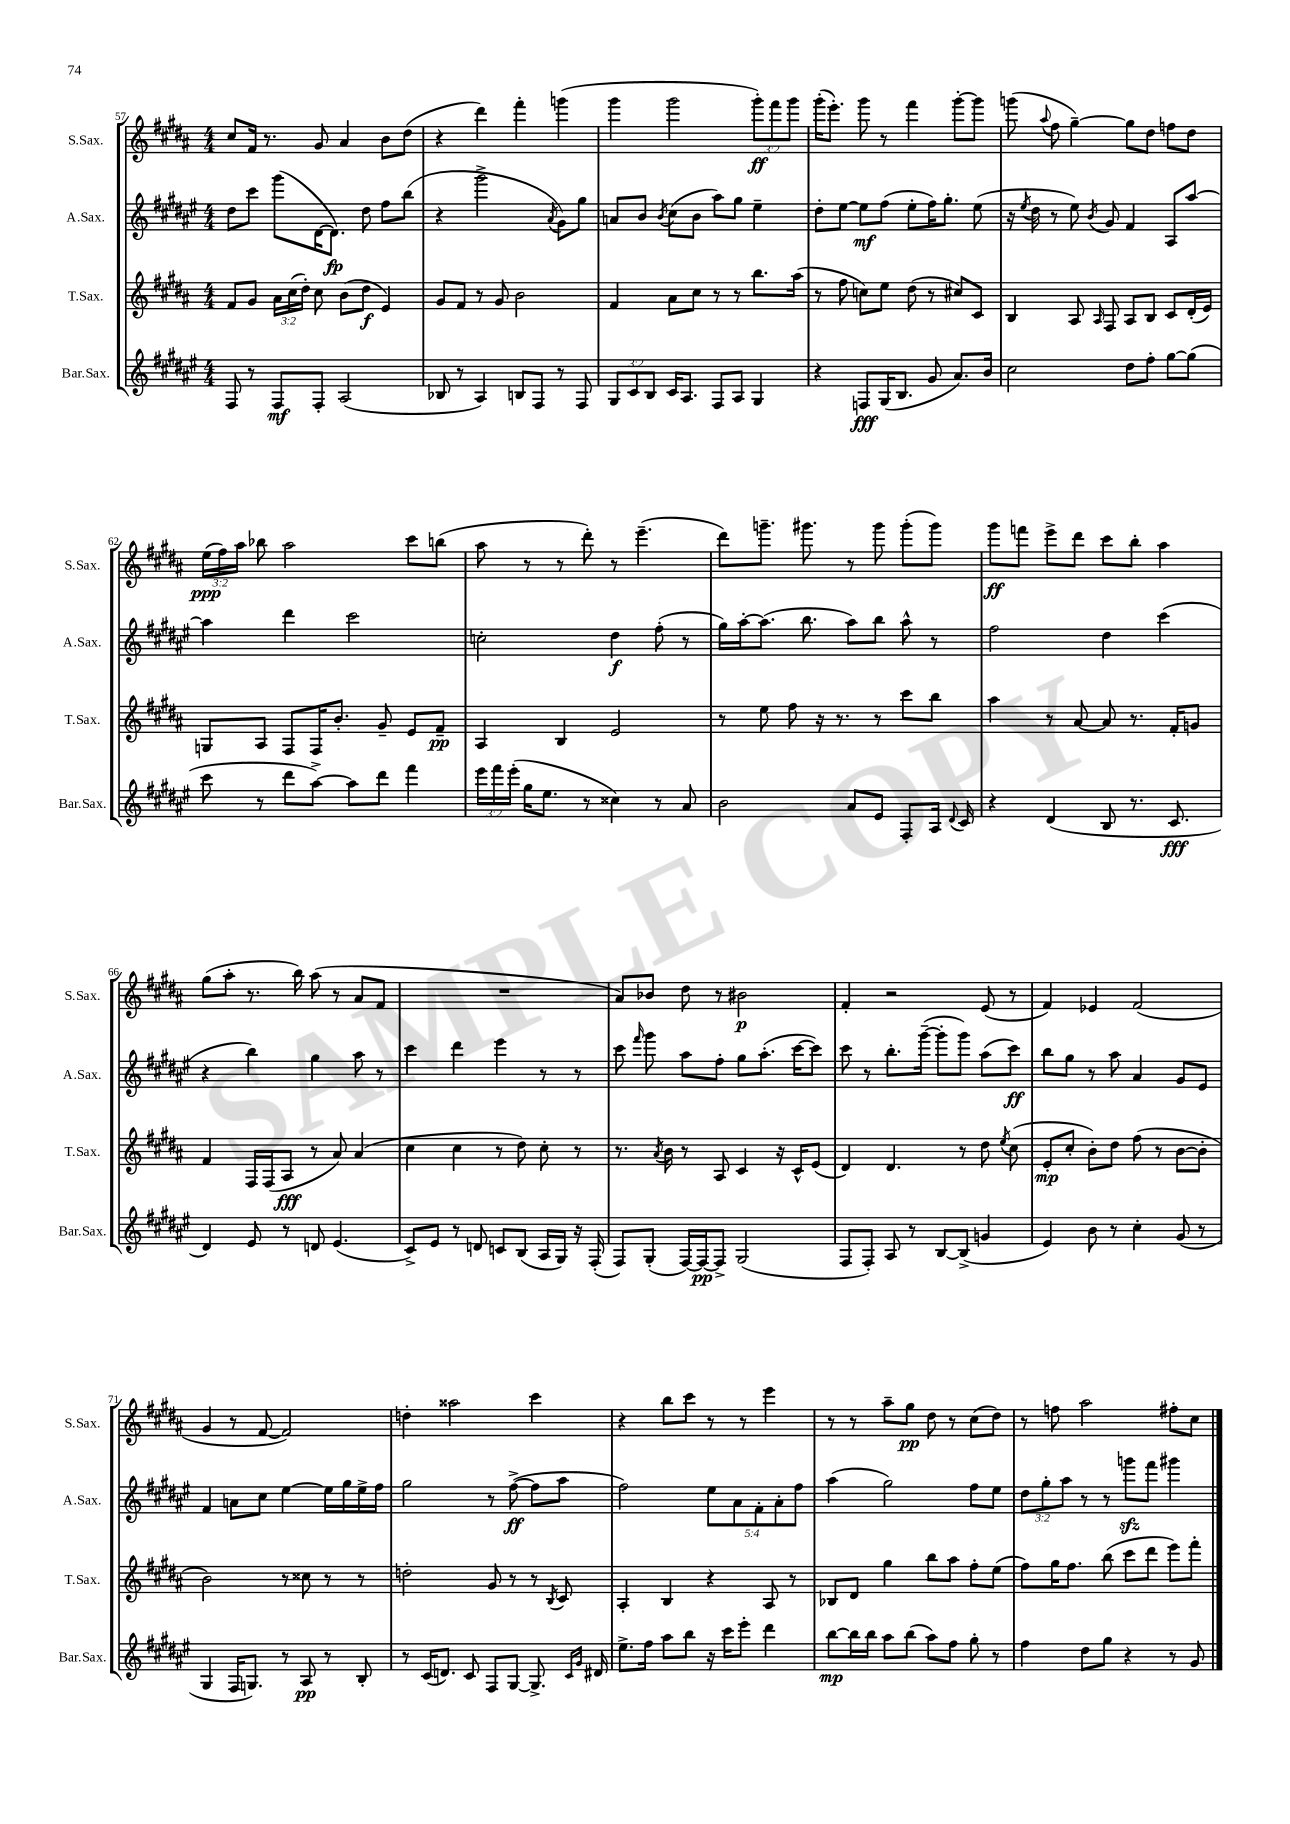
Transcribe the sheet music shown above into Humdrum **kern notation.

**kern	**kern	**kern	**kern
*staff4	*staff3	*staff2	*staff1
*clefG2	*clefG2	*clefG2	*clefG2
*k[f#c#g#d#a#e#]	*k[f#c#g#d#a#]	*k[f#c#g#d#a#e#]	*k[f#c#g#d#a#]
*M4/4	*M4/4	*M4/4	*M4/4
8F#	8f#	8dd#	8cc#
8r	8g#	8ccc#	16f#
.	.	.	8.r
8F#	24a#	(8ggg#	.
.	(24cc#	.	.
.	24dd#')	.	.
8F#'	8cc#	[16d#	8g#
.	.	8.d#])	.
(2A#	(8b	.	4a#
.	8dd#	8dd#	.
.	4e)	8ff#	8b
.	.	(8bb	(8dd#
=	=	=	=
8B-	8g#	4r	4r
8r	8f#	.	.
4A#)	8r	2ggg#^	4ddd#)
.	8g#	.	.
8B	2b	.	4fff#'
8F#	.	.	.
.	.	8qa#	.
8r	.	8g#)	(4ggg
8F#	.	8gg#	.
=	=	=	=
12G#	4f#	8a	4ggg#
12c#	.	.	.
.	.	8b	.
12B	.	.	.
.	.	8qb	.
16c#	8a#	(8cc#	2ggg#
8.A#	.	.	.
.	8cc#	8b	.
8F#	8r	8aa#)	.
8A#	8r	8gg#	.
4G#	8.bb	4ee#~	12ggg#')
.	.	.	12fff#
.	.	.	12ggg#
.	(16aa#	.	.
=	=	=	=
4r	8r	8dd#'	(16ggg#'
.	.	.	8.eee')
.	8ff#	[8ee#	.
8F	8cc)	8ee#]	8ggg#
(16G#	8ee	(8ff#	8r
8.B	.	.	.
.	(8dd#	8ee#'	4fff#
8g#	8r	16ff#)	.
.	.	8.gg#'	.
8.a#)	8cc#)	.	[8ggg#'
.	8c#	(8ee#	8ggg#]
16b	.	.	.
=	=	=	=
2cc#	4B	16r	(8ggg
.	.	8qee#	.
.	.	16dd#	.
.	.	.	8qqaa#
.	.	8r	8ff#
.	8A#	8ee#)	[4gg#~)
.	16qqA#	8qb	.
.	8F#	8g#	.
8dd#	8A#	4f#	8gg#]
8ff#'	8B	.	8dd#
[8gg#	8c#	8A#	8ff
(8gg#]	(16d#'	[8aa#	8dd#
.	16e)	.	.
=	=	=	=
8ccc#	8G	4aa#]	(24ee
.	.	.	24ff#)
.	.	.	24aa#
8r	8A#	.	8bb-
8ddd#	8F#	4ddd#	2aa#
[8aa#^)	16F#	.	.
.	8.b'	.	.
8aa#]	.	2ccc#	.
8ddd#	8g#~	.	.
4fff#	8e	.	8ccc#
.	8f#~	.	(8bb
=	=	=	=
24eee#	4A#	2cc'	8aa#
24fff#	.	.	.
(24eee#'	.	.	.
16gg#	.	.	8r
8.ee#	.	.	.
.	4B	.	8r
8r	.	.	8ddd#')
4cc##)	2e	4dd#	8r
.	.	.	(4.eee~
8r	.	(8ff#'	.
8a#	.	8r	.
=	=	=	=
2b	8r	16gg#)	8ddd#)
.	.	[16aa#'	.
.	8ee	(8.aa#]	8.ggg~
.	8ff#	.	.
.	.	8.bb	8.ggg#
.	16r	.	.
.	8.r	.	.
8a#	.	8aa#)	8r
8e#	8r	8bb	8ggg#
8F#'	8ccc#	8aa#^^	(8ggg#'
16A#	8bb	8r	8ggg#)
8qqd#	.	.	.
16c#	.	.	.
=	=	=	=
4r	4aa#	2ff#	8ggg#
.	.	.	8fff
(4d#	8r	.	8eee^
.	[8a#	.	8ddd#
8B	8a#]	4dd#	8ccc#
8.r	8.r	.	8bb'
.	.	(4ccc#	4aa#
8.c#	16f#'	.	.
.	8g	.	.
=	=	=	=
4d#)	4f#	4r	(8gg#
.	.	.	8aa#'
8e#	16F#	4bb)	8.r
.	(16F#	.	.
8r	8A#	.	.
.	.	.	16bb)
8d	8r	4gg#	(8aa#
(4.e#	8a#)	.	8r
.	(4a#	8aa#	8a#
.	.	8r	8f#
=	=	=	=
8c#^)	4cc#	4ccc#	1r
8e#	.	.	.
8r	4cc#	4ddd#	.
8d	.	.	.
8c	8r	4eee#	.
(8B	8dd#)	.	.
16A#	8cc#'	8r	.
16G#)	.	.	.
16r	8r	8r	.
(16F#'	.	.	.
=	=	=	=
8F#)	8.r	8ccc#	8a#)
.	.	16qqfff#	.
(8G#'	.	8ggg#	8b-
.	8qa#	.	.
.	16b	.	.
[16F#)	8r	8aa#	8dd#
16F#_	.	.	.
8F#^]	8A#	8ff#'	8r
(2G#	4c#	8gg#	2b#
.	.	(8.aa#'	.
.	16r	.	.
.	16c#^^	[16ccc#	.
.	(8e	8ccc#])	.
=	=	=	=
8F#	4d#)	8ccc#	4f#'
8F#')	.	8r	.
8A#	4.d#	8.bb'	2r
8r	.	.	.
.	.	([16ggg#~	.
[8B	.	8ggg#']	.
(8B^]	8r	8ggg#)	.
4g	8dd#	(8aa#	(8e
.	8qee	.	.
.	(8cc#	8ccc#)	8r
=	=	=	=
4e#)	8e'	8bb	4f#)
.	8cc#'	8gg#	.
8b	8b')	8r	4e-
8r	8dd#	8aa#	.
4cc#'	(8ff#	4a#	(2f#
.	8r	.	.
(8g#	[8b	8g#	.
8r	8b']	8e#	.
=	=	=	=
4G#	2b)	4f#	4g#
16F#	.	8a	8r
8.G)	.	.	.
.	.	8cc#	[8f#
8r	8r	[4ee#	2f#])
8A#	8cc##	.	.
8r	8r	16ee#]	.
.	.	16gg#	.
8B'	8r	16ee#^	.
.	.	16ff#	.
=	=	=	=
8r	2dd'	2gg#	4dd'
(16c#	.	.	.
8.d)	.	.	.
.	.	.	2aa##
8c#	.	.	.
8F#	8g#	8r	.
[8G#	8r	([8ff#^	.
8.G#^]	8r	8ff#]	4ccc#
.	8qB	.	.
.	8c#	8aa#	.
16qqc#	.	.	.
16qqg#	.	.	.
16d#	.	.	.
=	=	=	=
8.ee#^	4A#'	2ff#)	4r
16ff#	.	.	.
8aa#	4B	.	8bb
8bb	.	.	8ccc#
16r	4r	10ee#	8r
16ccc#	.	.	.
.	.	10a#	.
8eee#'	.	.	8r
.	.	10f#'	.
4ddd#	8A#	.	4eee
.	.	10a#'	.
.	8r	.	.
.	.	10ff#	.
=	=	=	=
[8bb	8B-	(4aa#	8r
16bb]	8d#	.	8r
16bb	.	.	.
8aa#	4gg#	2gg#)	8aa#~
(8bb	.	.	8gg#
8aa#)	8bb	.	8dd#
8ff#	8aa#	.	8r
8gg#'	8ff#'	8ff#	(8cc#
8r	(8ee	8ee#	8dd#)
=	=	=	=
4ff#	8ff#)	12dd#	8r
.	.	12gg#'	.
.	16gg#	.	8ff
.	.	12aa#	.
.	8.ff#	.	.
8dd#	.	8r	2aa#
8gg#	(8bb	8r	.
4r	8ccc#	8ggg	.
.	8ddd#	8fff#	.
8r	8eee)	4ggg#	8ff#'
8g#	8fff#'	.	8cc#
==	==	==	==
*-	*-	*-	*-
